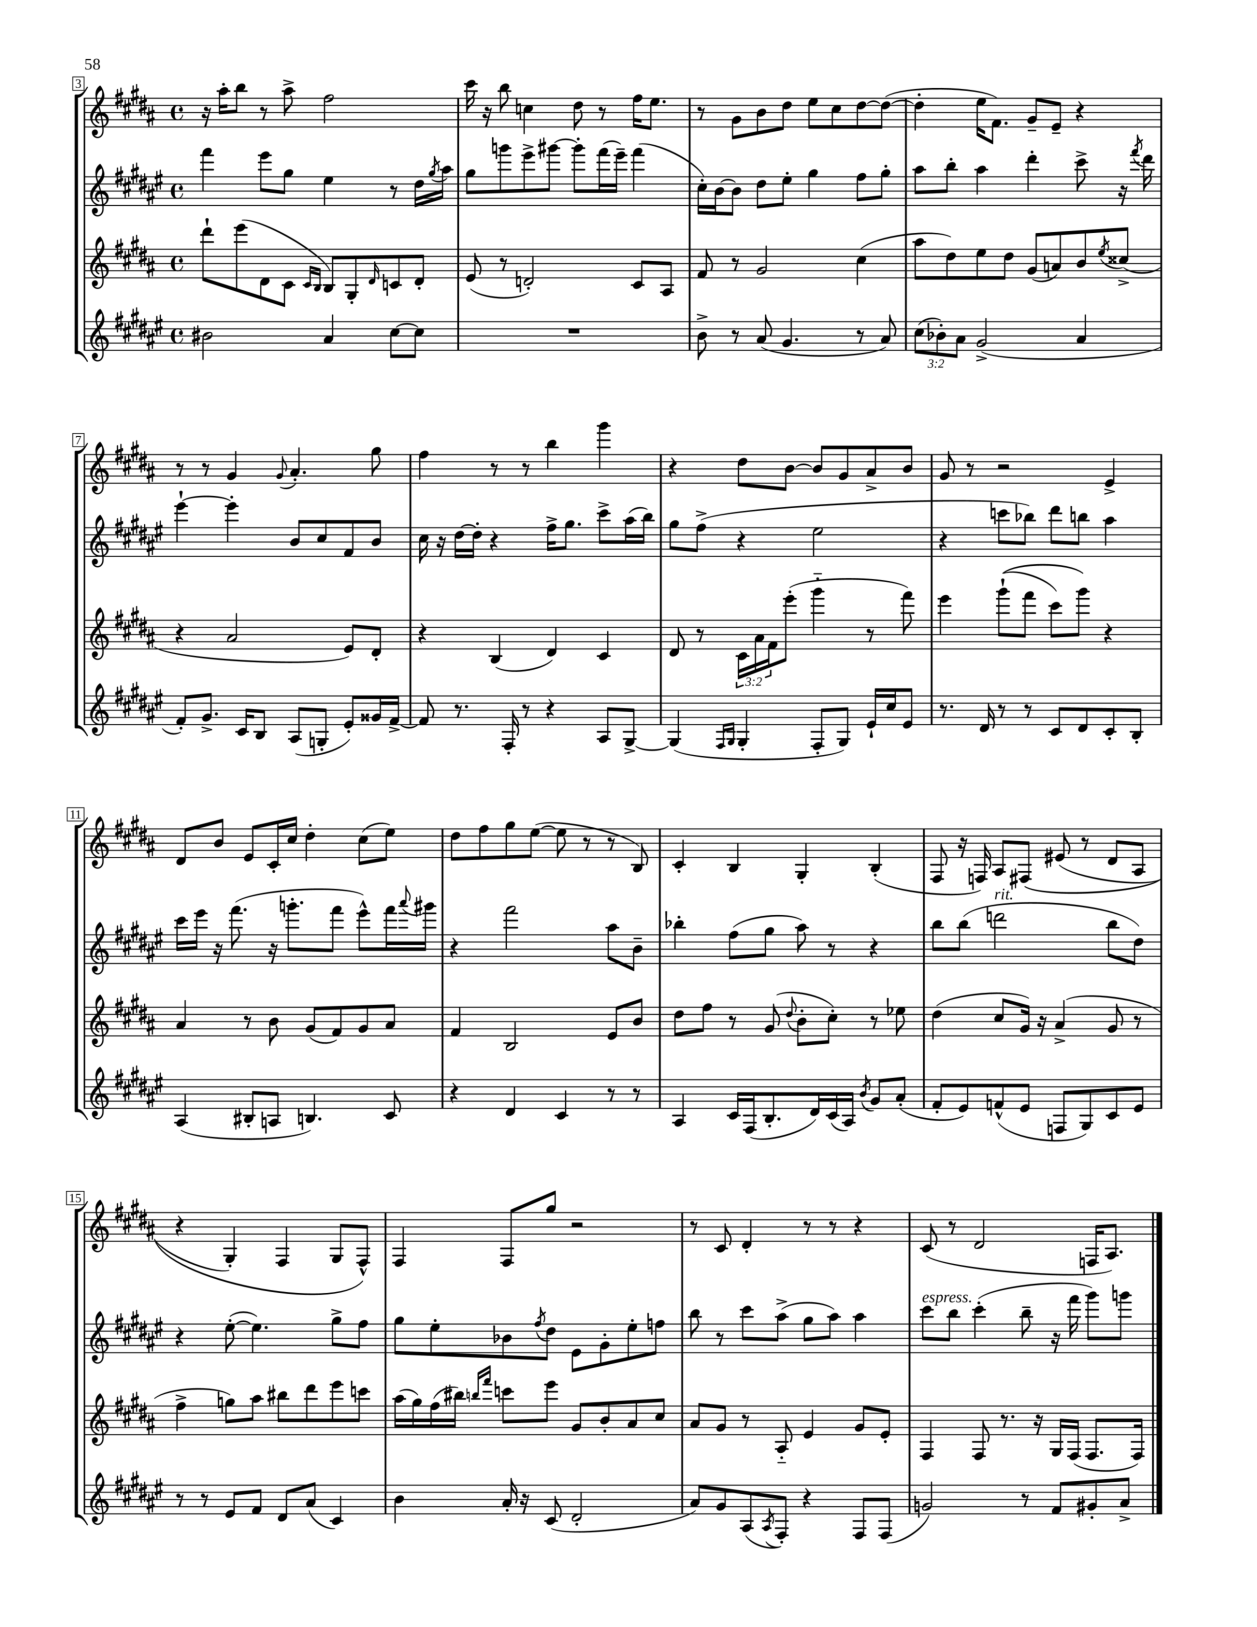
<<
\new StaffGroup <<
\new Staff = "s0" {
    \clef treble \key b \major \defaultTimeSignature \time 4/4
    r16 ais''16-. b''8 r8 ais''8-> fis''2 |
    cis'''16 r16 b''8 c''4 dis''8 r8 fis''16 e''8. |
    r8 gis'8 b'8 dis''8 e''8 cis''8 dis''8~ dis''8~( |
    dis''4-. e''16 fis'8.) gis'8-- e'8-- r4 |
    r8 r8 gis'4 \appoggiatura { gis'8 } ais'4.-. gis''8 |
    fis''4 r8 r8 b''4 gis'''4 |
    r4 dis''8 b'8~ b'8 gis'8 ais'8-> b'8 |
    gis'8 r8 r2 e'4-> |
    dis'8 b'8 e'8 cis'16-. cis''16 dis''4-. cis''8( e''8) |
    dis''8 fis''8 gis''8 e''8~( e''8 r8 r8 b8) |
    cis'4-. b4 gis4-. b4-.( |
    fis8 r16 f16) ais8 fis8\( eis'8( r8 dis'8 ais8 |
    r4 gis4-.) fis4 gis8 fis8-^\) |
    fis4 fis8 gis''8 r2 |
    r8 cis'8 dis'4-. r8 r8 r4 |
    cis'8( r8 dis'2 f16 ais8.) \bar "|." |
}
\new Staff = "s1" {
    \clef treble \key fis \major \defaultTimeSignature \time 4/4
    fis'''4 eis'''8 gis''8 eis''4 r8 dis''16 \acciaccatura { gis''8 } ais''16 |
    gis''8 g'''8 eis'''8-> gis'''8~ gis'''8-. fis'''16( eis'''16--) fis'''4( |
    cis''16-.) b'16~ b'8 dis''8 eis''8-. gis''4 fis''8 gis''8-. |
    ais''8 b''8-. ais''4 dis'''4-. cis'''8-> r16 \acciaccatura { fis'''8 } dis'''16 |
    eis'''4~-! eis'''4-. b'8 cis''8 fis'8 b'8 |
    cis''16 r16 dis''16~ dis''16-. r4 fis''16-> gis''8. cis'''8-> ais''16( b''16) |
    gis''8 fis''8->( r4 eis''2 |
    r4 c'''8 bes''8) dis'''8 b''8 ais''4 |
    cis'''16 eis'''16 r16 fis'''8.( r16 g'''8.-. fis'''8 eis'''8-^) fis'''16 \appoggiatura { ais'''8 } gis'''16 |
    r4 fis'''2 ais''8 b'8-- |
    bes''4-. fis''8( gis''8 ais''8) r8 r4 |
    b''8 b''8( d'''2^\markup { \italic "rit." } b''8 dis''8) |
    r4 eis''8~-.( eis''4.) gis''8-> fis''8 |
    gis''8 eis''8-. bes'8 \acciaccatura { fis''8 } dis''8 eis'8 gis'8-. eis''8-. f''8 |
    b''8 r8 cis'''8 ais''8->( gis''8 ais''8) ais''4 |
    cis'''8^\markup { \italic "espress." } b''8 cis'''4-.( b''8-- r16 fis'''16 gis'''8) g'''8 \bar "|." |
}
\new Staff = "s2" {
    \clef treble \key b \major \defaultTimeSignature \time 4/4 \override Staff.TupletNumber.text = #tuplet-number::calc-fraction-text
    dis'''8-! e'''8( dis'8 cis'8 \grace { cis'16 b16 } b8) gis8-. \grace { dis'16 } c'8 dis'8-. |
    e'8( r8 d'2-.) cis'8 ais8 |
    fis'8 r8 gis'2 cis''4( |
    ais''8 dis''8) e''8 dis''8 gis'8( a'8) b'8 \acciaccatura { e''8 } cisis''8->( |
    r4 ais'2 e'8) dis'8-. |
    r4 b4( dis'4) cis'4 |
    dis'8 r8 \tuplet 3/2 { cis'16 ais'16 fis'16 } e'''8-.( gis'''4-_ r8 fis'''8) |
    e'''4 gis'''8-!(\( fis'''8 cis'''8) gis'''8\) r4 |
    ais'4 r8 b'8 gis'8( fis'8) gis'8 ais'8 |
    fis'4 b2 e'8 b'8 |
    dis''8 fis''8 r8 gis'8( \appoggiatura { dis''8 } b'8-. cis''8-.) r8 ees''8 |
    dis''4( cis''8 gis'16) r16 ais'4->( gis'8 r8 |
    fis''4-> g''8) ais''8 bis''8 dis'''8 e'''8 c'''8 |
    ais''16( gis''16) fis''16( bis''16) \grace { b''16 fis'''16 } c'''8 e'''8 gis'8 b'8-. ais'8 cis''8 |
    ais'8 gis'8 r8 ais8-_ e'4 gis'8 e'8-. |
    fis4 fis8 r8. r16 gis16 fis16( fis8. fis16) \bar "|." |
}
\new Staff = "s3" {
    \clef treble \key fis \major \defaultTimeSignature \time 4/4 \override Staff.TupletNumber.text = #tuplet-number::calc-fraction-text
    bis'2 ais'4 cis''8~ cis''8 |
    R1 |
    b'8-> r8 ais'8( gis'4. r8 ais'8) |
    \tuplet 3/2 { cis''8( bes'8-.) ais'8 } gis'2->( ais'4 |
    fis'8-.) gis'8.-> cis'16 b8 ais8( g8-. eis'8-.) gisis'16 fis'16~-> |
    fis'8 r8. fis16-. r8 r4 ais8 gis8~-> |
    gis4( \grace { fis16 gis16 } gis4-. fis8-. gis8) eis'16-! cis''16 eis'8 |
    r8. dis'16 r8 r8 cis'8 dis'8 cis'8-. b8-. |
    ais4( bis8-. a8 b4.) cis'8 |
    r4 dis'4 cis'4 r8 r8 |
    ais4 cis'16 fis16( b8.-. dis'16) cis'16( ais16) \acciaccatura { b'8 } gis'8 ais'8-.( |
    fis'8-. eis'8) f'8-^( eis'8 f8 gis8) cis'8 eis'8 |
    r8 r8 eis'8 fis'8 dis'8 ais'8( cis'4) |
    b'4 ais'16-. r16 cis'8( dis'2-. |
    ais'8) gis'8 ais8( \acciaccatura { ais8 } fis8-.) r4 fis8 fis8( |
    g'2) r8 fis'8 gis'8-. ais'8-> \bar "|." |
}
>>
>>
\layout { \context { \Score currentBarNumber = #3 \override BarNumber.stencil = #(make-stencil-boxer 0.1 0.3 ly:text-interface::print) } }
